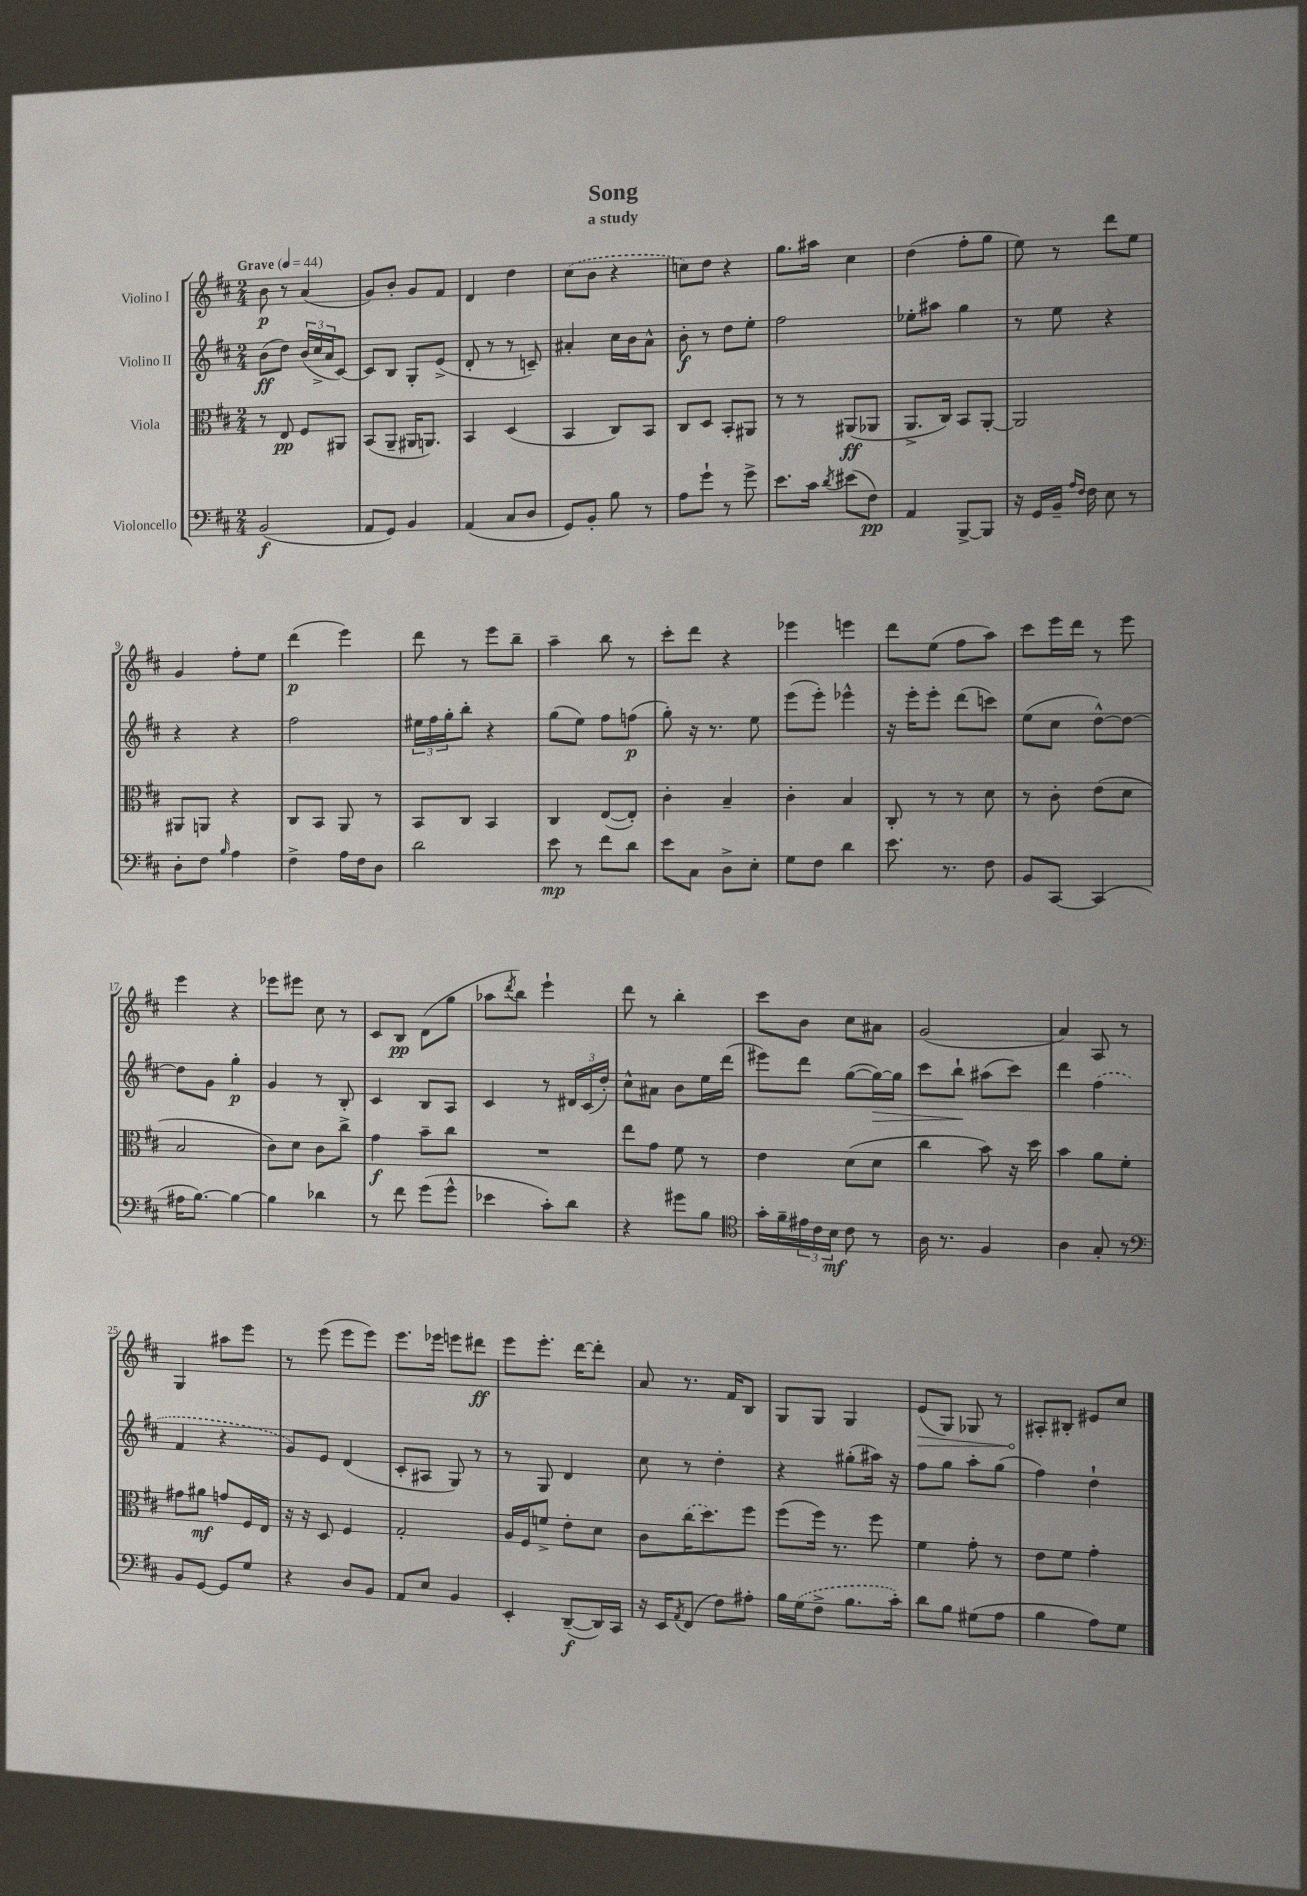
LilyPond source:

\header { title = "Song" subtitle = "a study" }
<<
\new StaffGroup <<
\new Staff = "s0" \with { instrumentName = "Violino I" } {
    \clef treble \key d \major \numericTimeSignature \time 2/4 \tempo "Grave" 4 = 44
    b'8\p r8 a'4( |
    g'8) b'8-. g'8 fis'8 |
    d'4 d''4 |
    \once \slurDashed cis''8( b'8 r4 |
    c''8) d''8 r4 |
    g''8. ais''16 cis''4 |
    d''4( fis''8-. g''8 |
    e''8) r8 d'''8 e''8 |
    g'4 fis''8-. e''8 |
    d'''4\p( e'''4) |
    d'''8 r8 e'''8 b''8-- |
    a''4-- b''8 r8 |
    cis'''8-. d'''8 r4 |
    ees'''4 e'''4 |
    d'''8 e''8( fis''8 a''8) |
    cis'''8 e'''16 d'''16 r8 e'''8 |
    e'''4 r4 |
    ees'''8 eis'''8 cis''8 r8 |
    cis'8 b8\pp d'8( g''8 |
    aes''8 \acciaccatura { d'''8 } b''8) e'''4-! |
    d'''8 r8 b''4-. |
    cis'''8 b'8 cis''8 ais'8 |
    g'2( |
    a'4) a8 r8 |
    g4 ais''8 e'''8 |
    r8 e'''8( e'''8 e'''8) |
    e'''8. ees'''16 e'''8 dis'''8\ff |
    e'''8 e'''8.-. d'''16~ d'''8-. |
    a'8 r8. fis'16 b8 |
    g8 g8 g4 |
    \once \override Hairpin.circled-tip = ##t e'8\>( g8) ges8 r8 |
    ais8-.\! bis8-. eis'8 cis''8 \bar "|." |
}
\new Staff = "s1" \with { instrumentName = "Violino II" } {
    \clef treble \key d \major \numericTimeSignature \time 2/4
    b'8\ff( d''8) \tuplet 3/2 { b'16( cis''16-> a'16 } cis'8~) |
    cis'8 b8 g8-. e'8->( |
    d'8-. r8 r8 c'8--) |
    ais'4-. cis''16 b'16 ais'8-^ |
    b'8-.\f r8 d''8 e''8-. |
    fis''2 |
    ees''8-. ais''8 g''4 |
    r8 e''8 r4 |
    r4 r4 |
    fis''2 |
    \tuplet 3/2 { eis''16 fis''16 g''16-. } b''8-. r4 |
    g''8( e''8) fis''8 f''8\p( |
    g''8-.) r16 r8. e''8 |
    e'''8( e'''8-.) ees'''4-^ |
    r16 e'''16-. e'''8-. d'''8( c'''8) |
    e''8( cis''8 d''8~-^) d''8~ |
    d''8 g'8 g''4-.\p |
    g'4 r8 b8-. |
    cis'4 b8 a8 |
    cis'4 r8 \tuplet 3/2 { dis'16 cis'16( d''16-.) } |
    cis''8-^ ais'8 b'8 e''16 d'''16( |
    eis'''8) d'''8 g''8~( g''16~\>) g''16 |
    cis'''8 b''8-!\! ais''8( cis'''8) |
    d'''4 \once \slurDashed fis''4( |
    fis'4 r4 |
    g'8) e'8 d'4( |
    cis'8-. ais8 g8) r8 |
    r8 g8 d'4 |
    cis''8 r8 d''4-. |
    r4 gis''8-.( ais''16) r16 |
    fis''8 g''8 a''8-. g''8( |
    fis''4) d''4-! \bar "|." |
}
\new Staff = "s2" \with { instrumentName = "Viola" } {
    \clef alto \key d \major \numericTimeSignature \time 2/4
    r8 e8\pp fis8 ais,8 |
    b,8( a,8-- ais,16 a,8.) |
    b,4 d4( |
    b,4 cis8) b,8 |
    cis8 d8 b,8-. ais,8 |
    r8 r8 ais,8\ff( aes,8 |
    a,8.-> cis16) b,8 a,8~-. |
    a,2 |
    ais,8 a,8 r4 |
    cis8 b,8 a,8 r8 |
    b,8 cis8 b,4 |
    cis4 e8~( e8-.) |
    cis'4-. b4-- |
    cis'4-. b4 |
    cis8-. r8 r8 d'8 |
    r8 cis'8-. e'8( d'8 |
    b2 |
    cis'8) d'8 cis'8 cis''8-> |
    g'4\f b'8-- cis''8 |
    R2 |
    e''8 g'8 fis'8 r8 |
    e'4 d'8( d'8 |
    cis''4 b'8) r16 d''16 |
    b'4 a'8 fis'8-. |
    gis'8 ais'8\mf g'8 fis16 e16 |
    r16 r16 d8 fis4 |
    g2-. |
    a16 fis16 f'8-> e'8-. d'8 |
    cis'8 \once \slurDashed cis''16( d''8.) fis''8 |
    fis''8( fis''16) r8. fis''8 |
    fis'4 g'8-. r8 |
    e'8 fis'8 g'4-. \bar "|." |
}
\new Staff = "s3" \with { instrumentName = "Violoncello" } {
    \clef bass \key d \major \numericTimeSignature \time 2/4
    b,2\f( |
    a,8 g,8) b,4 |
    a,4( cis8 d8 |
    g,8) b,8-. b8 r8 |
    a8 g'8-! r8 g'8-> |
    e'8. cis'16 \acciaccatura { d'8 } eis'8( fis8\pp) |
    a,4 b,,8~-> b,,8 |
    r16 g,16 b,16-- \grace { a16 fis16 } fis16 e8 r8 |
    d8-. fis8 \grace { b16 } a4 |
    fis4-> a16 fis16 d8 |
    d'2 |
    e'8\mp r8 fis'8 d'8 |
    e'8 cis8 d8-> e8-. |
    g8 fis8 d'4 |
    e'8. r8. fis8 |
    b,8 cis,8~ cis,4( |
    ais16 b8.~) b4~ |
    b4 des'4 |
    r8 fis'8 g'8( g'8-^ |
    ees'4 cis'8-.) d'8 |
    r4 gis'8 b8 |
    \clef tenor g'16-. fis'16-- \tuplet 3/2 { eis'16 cis'16 b16\mf } cis'8 r8 |
    a16 r8. fis4 |
    a4 g8-. r8 |
    \clef bass b,8 g,8~ g,8 g8 |
    r4 d8 b,8 |
    a,8 e8 b,4 |
    e,4-. d,8~--\f( d,16) cis,16 |
    r16 e,16 \acciaccatura { a,8 } fis,8( fis8) ais8-. |
    b16 \once \slurDashed g16( fis8-> b8. cis'16-.) |
    d'8 b8 gis8( a8 |
    b4 a8) g8 \bar "|." |
}
>>
>>
